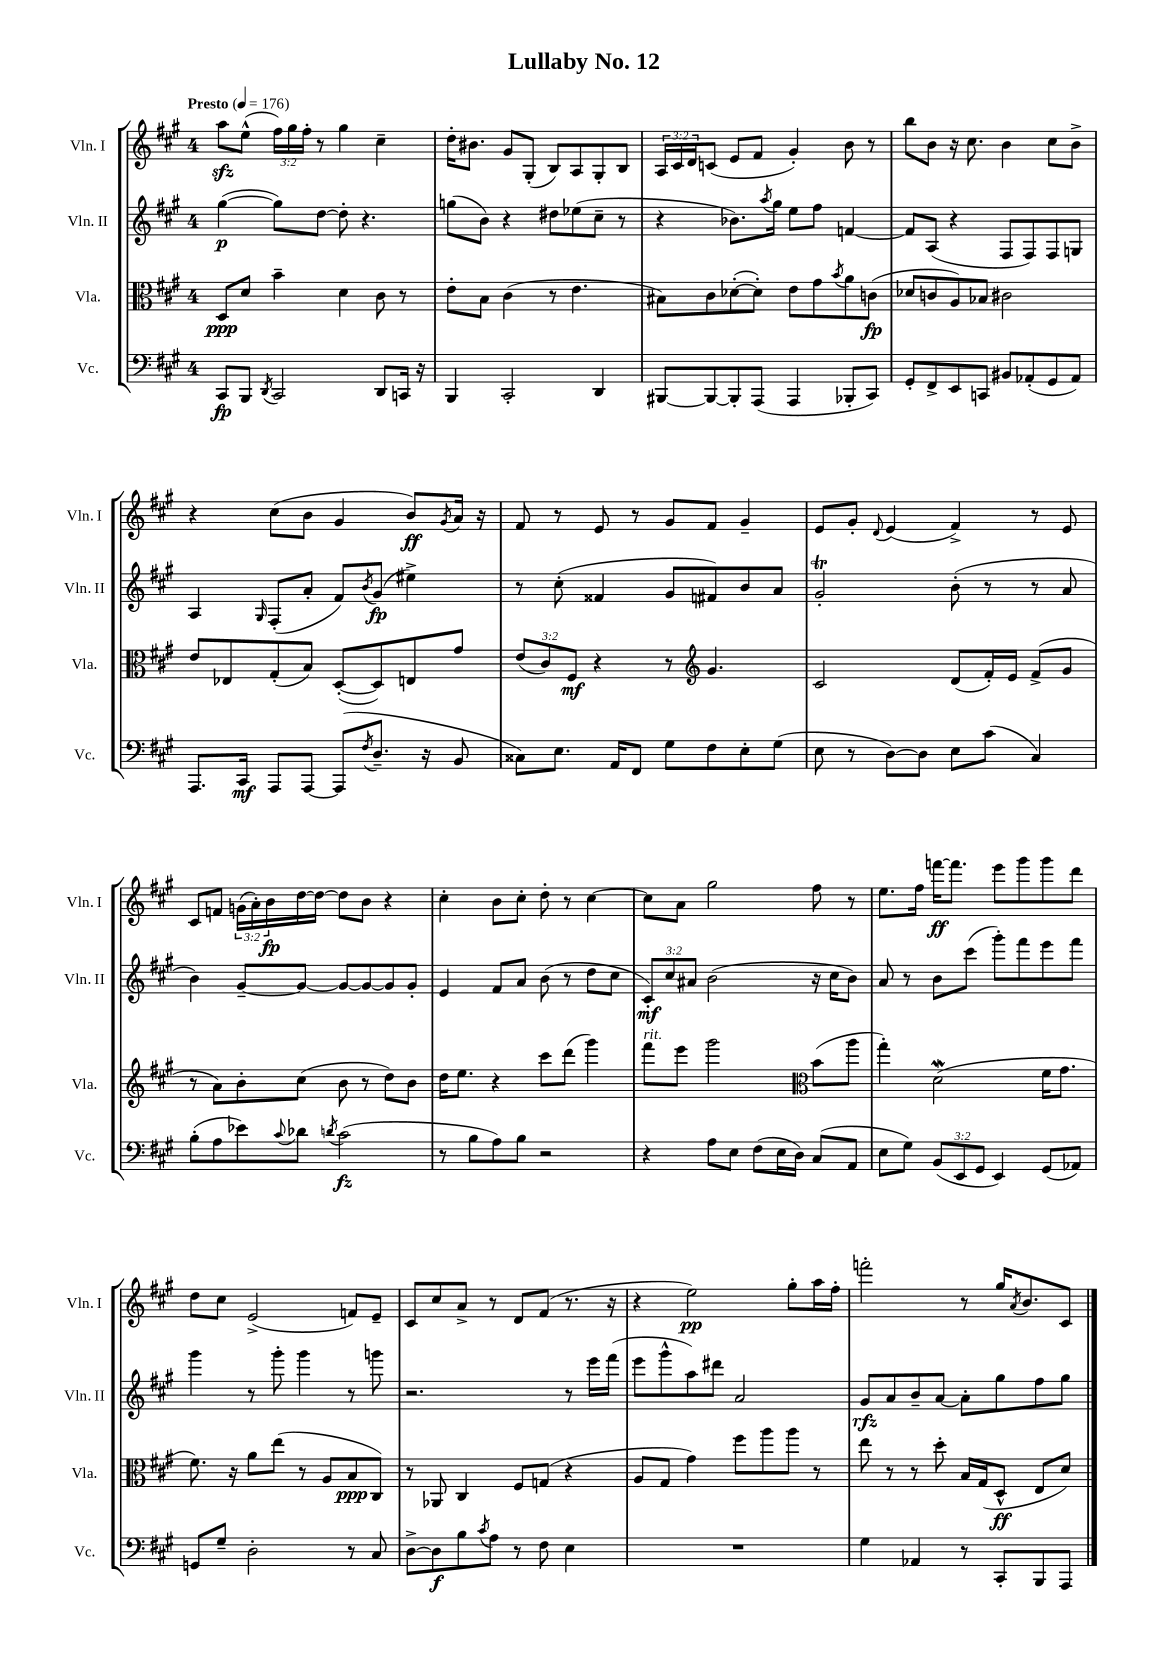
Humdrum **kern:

**kern	**kern	**kern	**kern
*staff4	*staff3	*staff2	*staff1
*clefF4	*clefC3	*clefG2	*clefG2
*k[f#c#g#]	*k[f#c#g#]	*k[f#c#g#]	*k[f#c#g#]
*M4/4	*M4/4	*M4/4	*M4/4
*MM176	*MM176	*MM176	*MM176
8CC#	8D	([4gg#	8aa
8BBB	8d	.	(8ee^^
8qDD	.	.	.
2CC#	4b~	8gg#])	24ff#)
.	.	.	24gg#
.	.	.	24ff#'
.	.	[8dd	8r
.	4d	8dd']	4gg#
.	.	4.r	.
8DD	8c#	.	4cc#~
16CC	8r	.	.
16r	.	.	.
=	=	=	=
4BBB	8e'	(8gg	16dd'
.	.	.	8.b#
.	8B	8b)	.
2CC#'	(4c#	4r	8g#
.	.	.	(8G#'
.	8r	8dd#	8B)
.	4.e	(8ee-	8A
4DD	.	8cc#~	8G#'
.	.	8r	8B
=	=	=	=
[8BBB#	8B#)	4r	24A
.	.	.	24c#
.	.	.	24d
8BBB#_	8c#	.	(8c
8BBB#']	([8d-'	8.b-)	8e
(8AAA	8d-'])	.	8f#
.	.	8qaa	.
.	.	16gg#	.
4AAA	8e	8ee	4g#')
.	8g#	8ff#	.
.	8qb	.	.
8BBB-'	8a	[4f	8b
8CC#)	(8c	.	8r
=	=	=	=
8GG#'	8d-	8f]	8bb
8FF#^	8c	(8A	8b
8EE	8A)	4r	16r
.	.	.	8.cc#
8CC	8B-	.	.
8BB#	2c#	8F#	4b
(8AA-'	.	8F#)	.
8GG#	.	8F#	8cc#
8AA-)	.	8G	8b^
=	=	=	=
8.AAA	8e	4A	4r
.	8E-	.	.
16CC#	.	.	.
.	.	16qqG#	.
8AAA	(8G#'	(8F#'	(8cc#
[8AAA	8B)	8a'	8b
(8AAA]	([8D'	8f#)	4g#
8qF#	.	8qb	.
8.D~	8D])	(8g#	.
.	8E	4ee#^)	8b)
16r	.	.	.
.	.	.	8qg#
8BB	8g#	.	16a
.	.	.	16r
=	=	=	=
8C##)	(12e	8r	8f#
.	12c#)	.	.
8.E	.	(8cc#'	8r
.	12F#	.	.
.	4r	4f##	8e
16AA	.	.	.
8FF#	.	.	8r
8G#	8r	8g#	8g#
*	*clefG2	*	*
8F#	4.g#	8f#)	8f#
8E'	.	8b	4g#~
(8G#	.	8a	.
=	=	=	=
8E	2c#	2g#'	8e
8r	.	.	8g#'
.	.	.	8qqd
[8D)	.	.	(4e
8D]	.	.	.
8E	(8d	(8b'	4f#^)
(8c#	16f#')	8r	.
.	16e	.	.
4C#)	(8f#^	8r	8r
.	8g#	8a	8e
=	=	=	=
(8B'	8r	4b)	8c#
8A	8a)	.	8f
8e-)	8b'	[8g#~	(24g
.	.	.	24a')
.	.	.	24b
8qqc#	.	.	.
8d-	(8cc#	8g#_	[16dd
.	.	.	16dd_
8qd	.	.	.
(2c#	8b	8g#_	8dd]
.	8r	8g#_	8b
.	8dd)	8g#]	4r
.	8b	8g#'	.
=	=	=	=
8r	16dd	4e	4cc#'
.	8.ee	.	.
8B	.	.	.
8A)	4r	8f#	8b
8B	.	8a	8cc#'
2r	8ccc#	(8b	8dd'
.	(8ddd	8r	8r
.	4ggg#)	8dd	[4cc#
.	.	8cc#	.
=	=	=	=
4r	8fff#	12c#')	8cc#]
.	.	12cc#	.
.	8eee	.	8a
.	.	12a#	.
8A	2ggg#	(2b	2gg#
8E	.	.	.
(8F#	.	.	.
16E	.	.	.
16D)	.	.	.
*	*clefC3	*	*
(8C#	(8b	16r	8ff#
.	.	16cc#	.
8AA	8aa	8b)	8r
=	=	=	=
8E	4gg#')	8a	8.ee
8G#)	.	8r	.
.	.	.	16ff#
(12BB	(2d	8b	[16fff
.	.	.	8.fff]
12EE	.	.	.
.	.	(8ccc#	.
12GG#	.	.	.
4EE)	.	8ggg#')	8eee
.	.	8fff#	8ggg#
(8GG#	16f#	8eee	8ggg#
.	8.g#	.	.
8AA-)	.	8fff#	8ddd
=	=	=	=
8GG	8.f#)	4ggg#	8dd
8G#~	.	.	8cc#
.	16r	.	.
2D'	8a	8r	(2e^
.	(8ee	8ggg#'	.
.	8r	4ggg#	.
.	8A	.	.
8r	8B	8r	8f)
8C#	8C#)	8ggg	8e~
=	=	=	=
[8D^	8r	2.r	8c#
8D]	8AA-	.	8cc#
8B	4C#	.	8a^
8qc#	.	.	.
8A	.	.	8r
8r	8F#	.	8d
8F#	(8G	.	(8f#
4E	4r	8r	8.r
.	.	16eee	.
.	.	(16fff#	16r
=	=	=	=
1r	8A	8eee	4r
.	8G#	8ggg#^^	.
.	4g#)	8aa)	2ee)
.	.	8ddd#	.
.	8ff#	2a	.
.	8aa	.	.
.	8aa	.	8gg#'
.	8r	.	16aa
.	.	.	16ff#'
=	=	=	=
4G#	8ee	8g#	2fff'
.	8r	8a	.
4AA-	8r	8b~	.
.	8dd'	[8a	.
8r	16B	8a']	8r
.	(16G#	.	.
8CC#'	8D^^	8gg#	16gg#
.	.	.	8qa
.	.	.	8.b
8BBB	8E	8ff#	.
8AAA	8d)	8gg#	8c#
==	==	==	==
*-	*-	*-	*-
